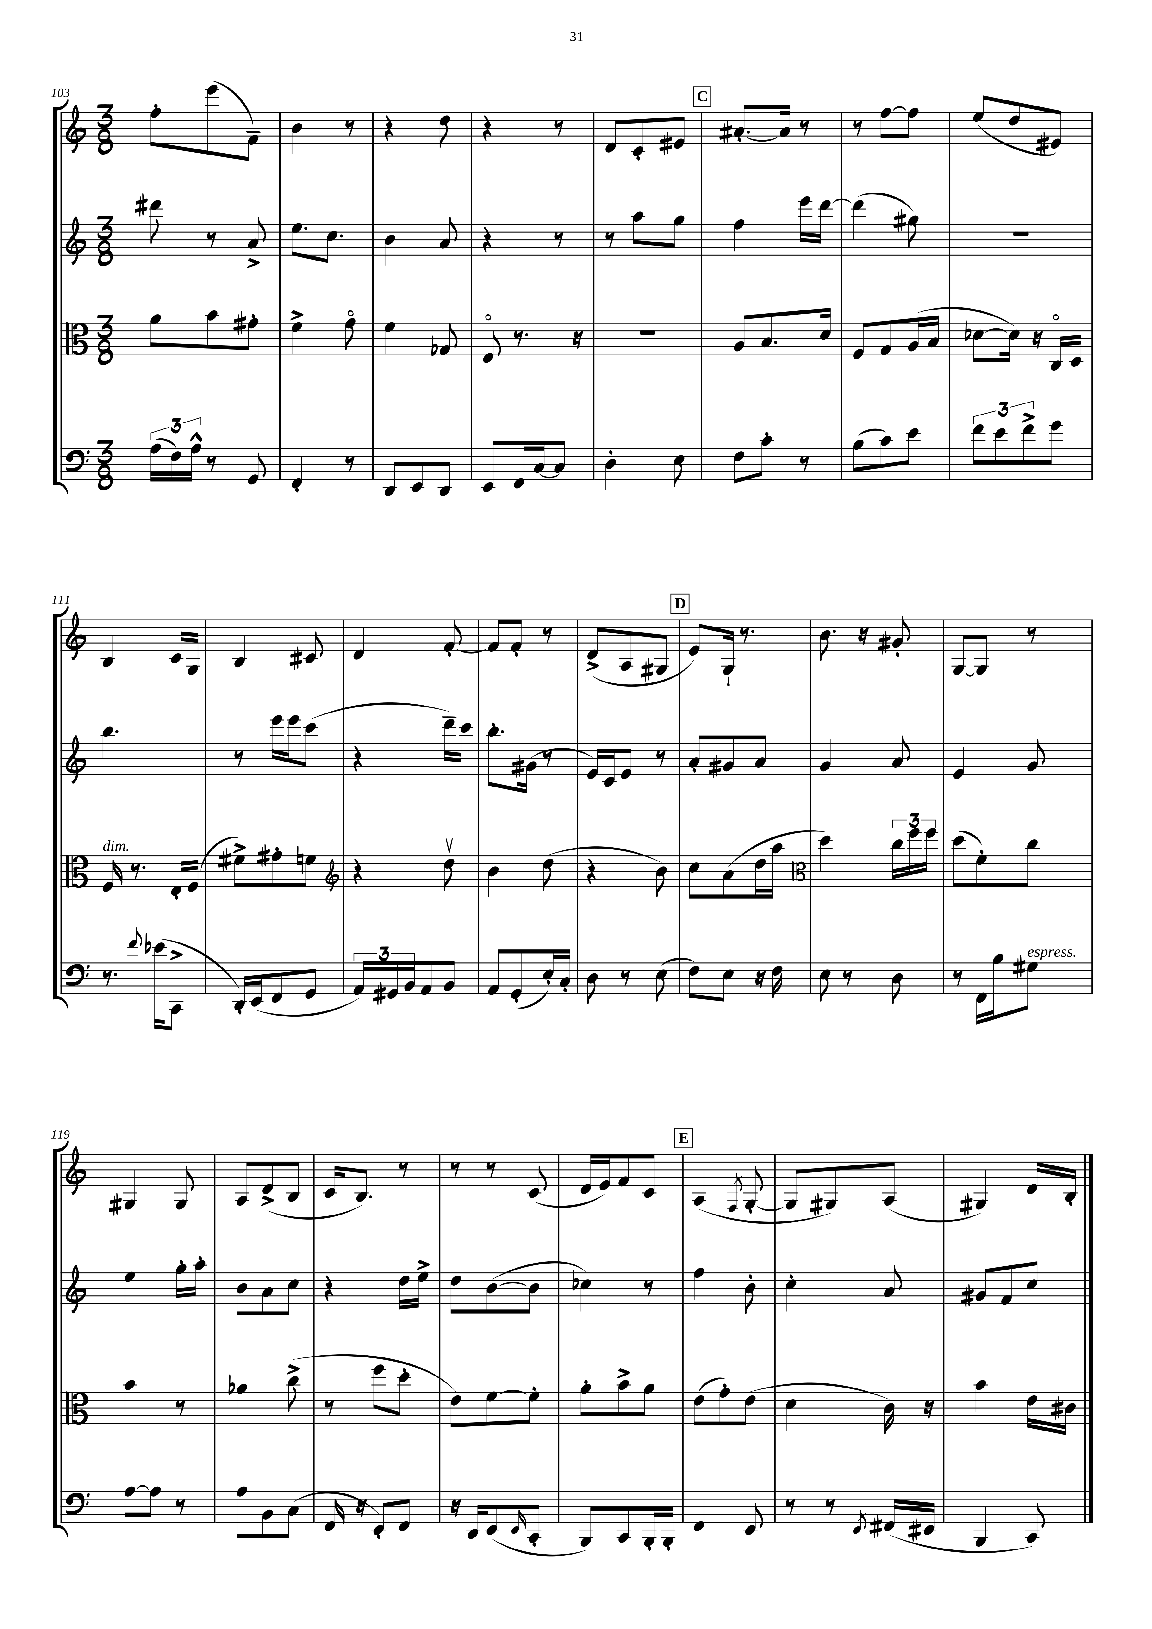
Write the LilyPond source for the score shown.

<<
\new StaffGroup <<
\new Staff = "s0" {
    \clef treble \key c \major \numericTimeSignature \time 3/8
    f''8-. e'''8( f'8--) |
    b'4 r8 |
    r4 d''8 |
    r4 r8 |
    d'8 c'8-. eis'8 |
    \mark \markup { \box "C" } ais'8.~-. ais'16 r8 |
    r8 f''8~ f''8 |
    e''8( d''8 eis'8) |
    b4 c'16 g16 |
    b4 cis'8 |
    d'4 f'8~-. |
    f'8 f'8-. r8 |
    d'8->( a8 gis8 |
    \mark \markup { \box "D" } e'8) g16-! r8. |
    b'8. r16 gis'8-. |
    g8~ g8 r8 |
    gis4 gis8 |
    a8 d'8->( b8 |
    c'16 b8.) r8 |
    r8 r8 c'8( |
    d'16 e'16) f'8 c'8 |
    \mark \markup { \box "E" } a4( \acciaccatura { f8 } g8~-. |
    g8 gis8) a8( |
    gis4) d'16 b16-. \bar "|." |
}
\new Staff = "s1" {
    \clef treble \key c \major \numericTimeSignature \time 3/8
    dis'''8 r8 a'8-> |
    e''8. c''8. |
    b'4 a'8 |
    r4 r8 |
    r8 a''8 g''8 |
    \mark \markup { \box "C" } f''4 e'''16 d'''16~ |
    d'''4( gis''8) |
    R4. |
    b''4. |
    r8 e'''16 e'''16 c'''8( |
    r4 d'''16--) c'''16 |
    b''8.-. gis'16( r8 |
    e'16) c'16 e'8 r8 |
    \mark \markup { \box "D" } a'8-. gis'8 a'8 |
    g'4 a'8 |
    e'4 g'8 |
    e''4 g''16-. a''16-. |
    b'8 a'8 c''8 |
    r4 d''16 e''16-> |
    d''8 b'8~( b'8 |
    ces''4) r8 |
    \mark \markup { \box "E" } f''4 b'8-. |
    c''4-. a'8 |
    gis'8 f'8 c''8 \bar "|." |
}
\new Staff = "s2" {
    \clef alto \key c \major \numericTimeSignature \time 3/8
    a'8 b'8 gis'8-. |
    f'4-> g'8\flageolet |
    f'4 ges8 |
    e8\flageolet r8. r16 |
    R4. |
    \mark \markup { \box "C" } a8 b8. d'16 |
    f8 g8 a16( b16 |
    des'8~ des'16) r16 c16\flageolet d16 |
    f16^\markup { \italic "dim." } r8. e16-. f16( |
    fis'8->) gis'8-. f'8 |
    \clef treble r4 d''8\upbow |
    b'4 d''8( |
    r4 b'8) |
    \mark \markup { \box "D" } c''8 a'8( d''16 a''16 |
    \clef alto d''4) \tuplet 3/2 { c''16 f''16 f''16 } |
    d''8( f'8-.) c''8 |
    b'4 r8 |
    aes'4 c''8->( |
    r8 f''8 d''8-. |
    e'8) f'8~ f'8-. |
    a'8-. b'8-> a'8 |
    \mark \markup { \box "E" } e'8( g'8-.) e'8( |
    d'4 c'16) r16 |
    b'4 e'16 cis'16 \bar "|." |
}
\new Staff = "s3" {
    \clef bass \key c \major \numericTimeSignature \time 3/8
    \tuplet 3/2 { a16( f16) a16-^ } r8 g,8 |
    f,4-. r8 |
    d,8 e,8 d,8 |
    e,8 f,16 c16~ c8 |
    d4-. e8 |
    \mark \markup { \box "C" } f8 c'8-. r8 |
    b8( c'8) e'8 |
    \tuplet 3/2 { f'8 e'8 f'8-> } g'8 |
    r8. \appoggiatura { f'8 } ees'16( c,8-> |
    d,16-.) e,16( f,8 g,8 |
    \tuplet 3/2 { a,16) gis,16 b,16 } a,8 b,8 |
    a,8 g,8-.( e16-.) c16-. |
    d8 r8 e8( |
    \mark \markup { \box "D" } f8) e8 r16 f16 |
    e8 r8 d8 |
    r8 f,16 b16 gis8^\markup { \italic "espress." } |
    a8~ a8 r8 |
    a8 b,8 c8( |
    f,16 r16 e,8-.) f,8 |
    r16 d,16 e,8( \grace { e,16 } c,8-. |
    b,,8) c,8 b,,16-. b,,16-. |
    \mark \markup { \box "E" } f,4 e,8 |
    r8 r8 \acciaccatura { e,8 } fis,16( eis,16 |
    b,,4 c,8) \bar "|." |
}
>>
>>
\layout { \context { \Score currentBarNumber = #103 } }
